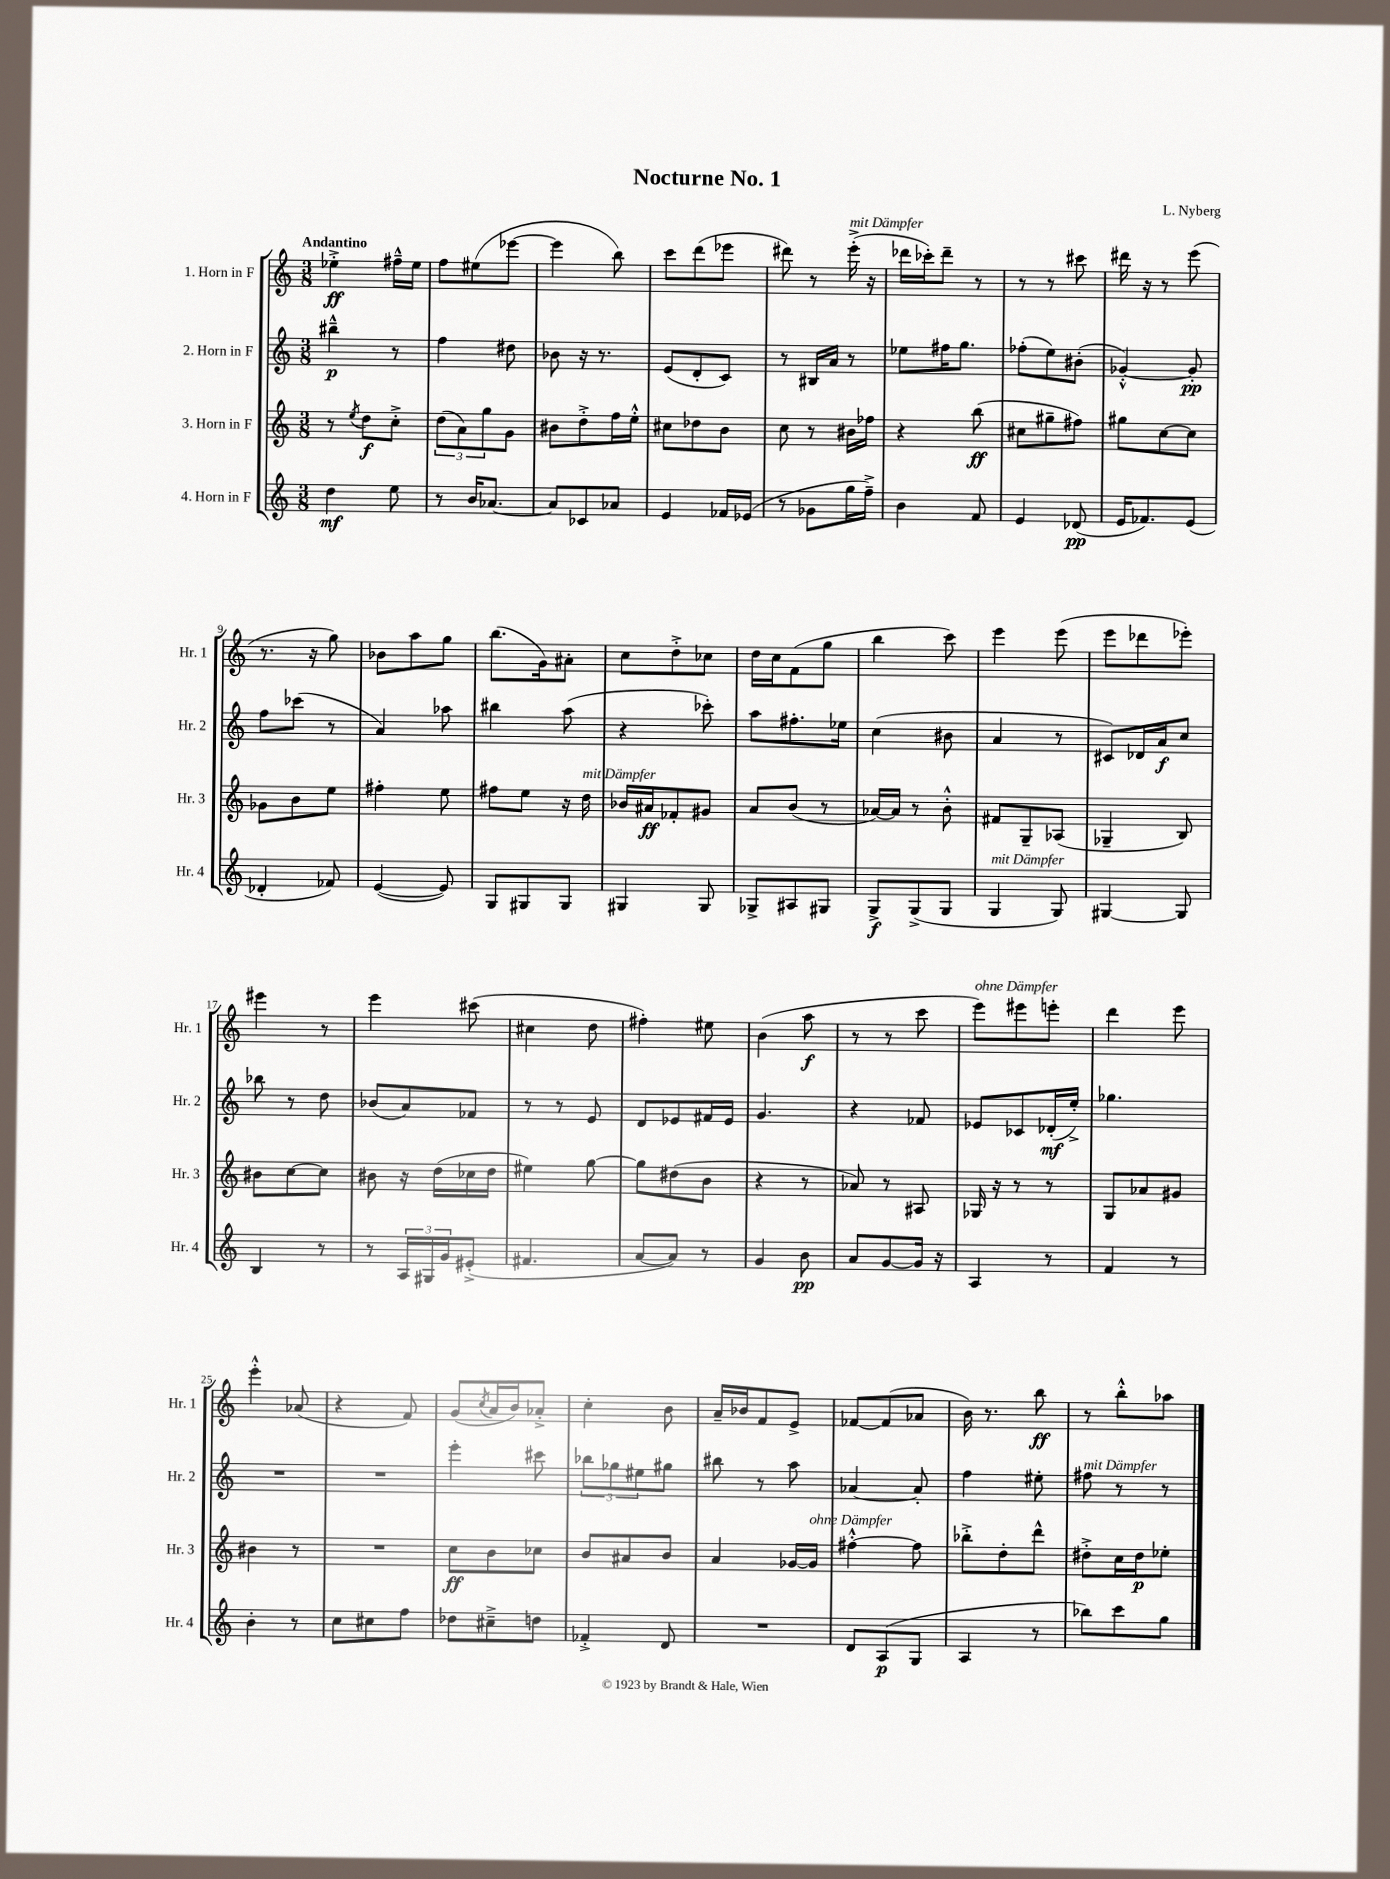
\header { title = "Nocturne No. 1" composer = "L. Nyberg" }
<<
\new StaffGroup <<
\new Staff = "s0" \with { instrumentName = "1. Horn in F" shortInstrumentName = "Hr. 1" } {
    \clef treble \key c \major \numericTimeSignature \time 3/8 \tempo "Andantino"
    ees''4-.->\ff fis''16---^ ees''16 |
    f''8 eis''8( ees'''8~ |
    ees'''4 b''8) |
    c'''8 d'''8( ees'''8 |
    dis'''8) r8 e'''16-.->^\markup { \italic "mit Dämpfer" }( r16 |
    des'''16 ces'''16-.) des'''8-- r8 |
    r8 r8 cis'''8 |
    dis'''16 r16 r8 e'''8( |
    r8. r16 g''8) |
    bes'8 a''8 g''8 |
    b''8.( g'16) ais'8-. |
    c''8 d''8-.-> ces''8 |
    d''16 c''16 f'8( g''8 |
    b''4 c'''8) |
    e'''4 e'''8( |
    e'''8 des'''8 ees'''8-.) |
    eis'''4 r8 |
    e'''4 cis'''8( |
    cis''4 d''8 |
    fis''4-.) eis''8 |
    b'4( a''8\f |
    r8 r8 c'''8 |
    e'''8^\markup { \italic "ohne Dämpfer" }) eis'''8 e'''8-. |
    d'''4 e'''8 |
    e'''4-.-^ aes'8( |
    r4 f'8) |
    g'8( \acciaccatura { c''8 } a'16 b'16) aes'8-.-> |
    c''4-. b'8 |
    a'16-- bes'16 f'8 e'8-> |
    fes'8~ fes'8( aes'8 |
    b'16) r8. b''8\ff |
    r8 b''8-.-^ aes''8 \bar "|." |
}
\new Staff = "s1" \with { instrumentName = "2. Horn in F" shortInstrumentName = "Hr. 2" } {
    \clef treble \key c \major \numericTimeSignature \time 3/8
    bis''4---^\p r8 |
    f''4 dis''8 |
    bes'8 r16 r8. |
    e'8( d'8-. c'8) |
    r8 bis16 a'16 r8 |
    ees''8 fis''16 g''8. |
    fes''8-.( e''8) bis'8-.( |
    ges'4~-.-^) ges'8-.\pp |
    f''8 ces'''8( r8 |
    a'4) aes''8 |
    bis''4 a''8( |
    r4 ces'''8-.) |
    a''8 fis''8.-. ees''16 |
    c''4( bis'8 |
    a'4 r8 |
    cis'8) des'16 a'16\f c''8 |
    bes''8 r8 d''8 |
    bes'8( a'8) fes'8 |
    r8 r8 e'8 |
    d'8 ees'8 fis'16 ees'16 |
    g'4. |
    r4 fes'8 |
    ees'8 ces'8 des'16-.\mf( e''16-.->) |
    ges''4. |
    R4. |
    R4. |
    e'''4-. cis'''8 |
    \tuplet 3/2 { bes''8 ges''8 eis''8 } gis''8 |
    bis''8 r8 a''8 |
    aes'4~ aes'8-. |
    f''4 eis''8-. |
    fis''8^\markup { \italic "mit Dämpfer" } r8 r8 \bar "|." |
}
\new Staff = "s2" \with { instrumentName = "3. Horn in F" shortInstrumentName = "Hr. 3" } {
    \clef treble \key c \major \numericTimeSignature \time 3/8
    r8 \acciaccatura { e''8 } d''8\f c''8-.-> |
    \tuplet 3/2 { d''8( a'8) g''8 } g'8 |
    bis'8 d''8-.-> f''16 e''16-.-^ |
    cis''8 des''8 b'8 |
    c''8 r8 bis'16 fes''16 |
    r4 b''8\ff( |
    cis''8 gis''8-- fis''8) |
    gis''8 c''8~ c''8 |
    ges'8 b'8 e''8 |
    fis''4-. e''8 |
    fis''8 e''8 r16 d''16^\markup { \italic "mit Dämpfer" } |
    bes'16 ais'16\ff fes'8-. gis'8 |
    a'8 b'8( r8 |
    aes'16~) aes'16 r8 b'8-.-^ |
    fis'8 g8-- aes8( |
    ges4-- b8) |
    bis'8 c''8~ c''8 |
    bis'8 r16 d''16( ces''16 d''16 |
    eis''4) g''8~ |
    g''8 dis''8( b'8 |
    r4 r8 |
    aes'8) r8 ais8 |
    ges16 r16 r8 r8 |
    g8 aes'8 gis'8 |
    bis'4 r8 |
    R4. |
    c''8\ff b'8 ces''8 |
    b'8 ais'8 b'8 |
    a'4 ges'16~ ges'16^\markup { \italic "ohne Dämpfer" } |
    fis''4~-.-^ fis''8 |
    bes''8-.-> d''8-. d'''8-^ |
    dis''8-.-> c''16 dis''16\p ees''8-. \bar "|." |
}
\new Staff = "s3" \with { instrumentName = "4. Horn in F" shortInstrumentName = "Hr. 4" } {
    \clef treble \key c \major \numericTimeSignature \time 3/8
    d''4\mf e''8 |
    r8 b'16 aes'8.~ |
    aes'8 ces'8 aes'8 |
    e'4 fes'16 ees'16( |
    r8 ges'8 g''16 f''16--->) |
    b'4 f'8 |
    e'4 des'8\pp( |
    e'16 fes'8.) e'8( |
    des'4-. fes'8) |
    e'4~( e'8) |
    g8 gis8 gis8 |
    gis4 gis8 |
    ges8-> ais8 gis8 |
    g8->\f g8->( g8 |
    g4^\markup { \italic "mit Dämpfer" } g8) |
    gis4~ gis8 |
    b4 r8 |
    r8 \tuplet 3/2 { a16 gis16 g'16 } eis'8-.->( |
    fis'4. |
    a'8~ a'8) r8 |
    g'4 b'8\pp |
    a'8 g'8~ g'16 r16 |
    a4 r8 |
    f'4 r8 |
    b'4-. r8 |
    c''8 cis''8 f''8 |
    des''8 cis''8---> d''8 |
    fes'4-.-> d'8 |
    R4. |
    d'8 a8\p( g8 |
    a4 r8 |
    bes''8) c'''8 g''8 \bar "|." |
}
>>
>>
